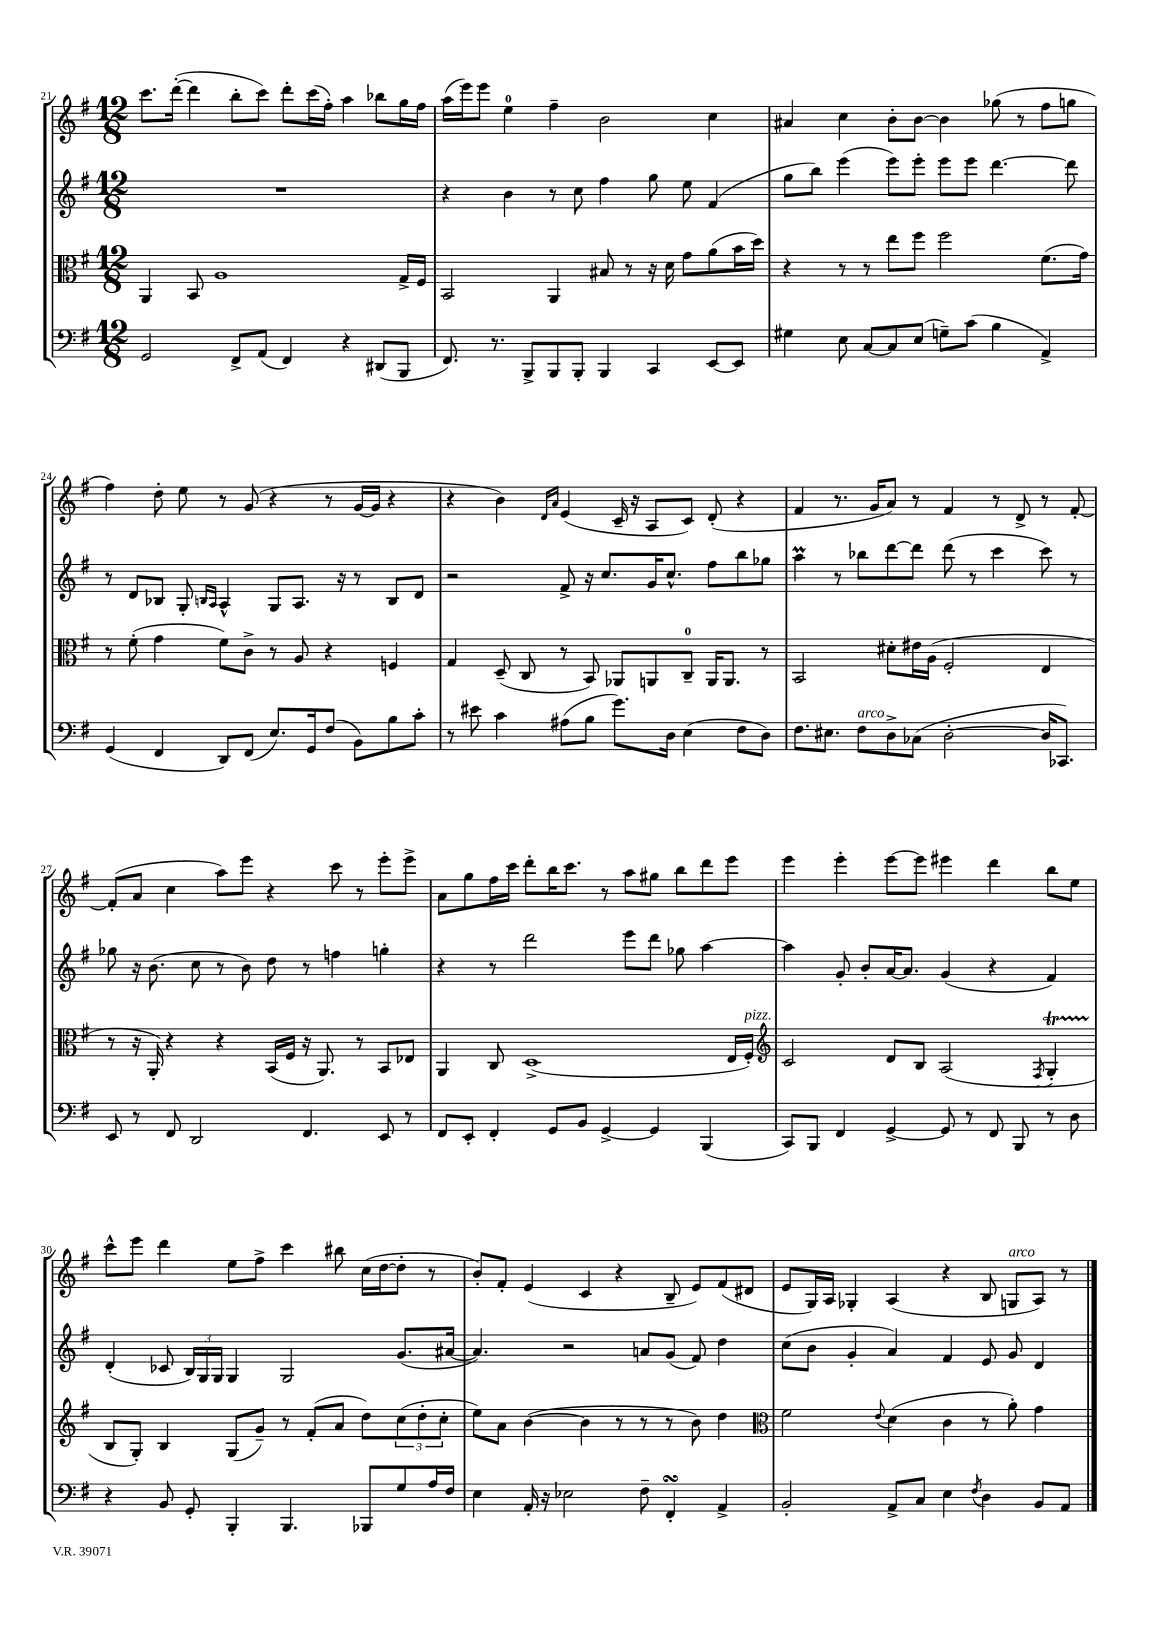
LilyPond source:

<<
\new StaffGroup <<
\new Staff = "s0" {
    \clef treble \key g \major \numericTimeSignature \time 12/8
    c'''8. d'''16~-.( d'''4 b''8-. c'''8) d'''8-. c'''16( fis''16-.) a''4 bes''8 g''16 fis''16 |
    a''16( e'''16) e'''8 e''4-0 fis''4-- b'2 c''4 |
    ais'4 c''4 b'8-. b'8~ b'4 ges''8( r8 fis''8 g''8 |
    fis''4) d''8-. e''8 r8 g'8( r4 r8 g'16~ g'16 r4 |
    r4 b'4) \grace { d'16 a'16 } e'4( c'16-- r16 a8 c'8) d'8-.( r4 |
    fis'4 r8. g'16 a'8) r8 fis'4 r8 d'8-> r8 fis'8~-. |
    fis'8-.( a'8 c''4 a''8) e'''8 r4 c'''8 r8 e'''8-. e'''8-> |
    a'8 g''8 fis''16 c'''16 d'''8-. b''16 c'''8. r8 a''8 gis''8 b''8 d'''8 e'''8 |
    e'''4 e'''4-. e'''8~ e'''8 eis'''4 d'''4 b''8 e''8 |
    c'''8-^ e'''8 d'''4 e''8 fis''8-> c'''4 bis''8 c''16( d''16~ d''8-. r8 |
    b'8-.) fis'8-. e'4( c'4 r4 b8-- e'8) fis'8( dis'8 |
    e'8 g16) a16 ges4-. a4( r4 b8 g8^\markup { \italic "arco" } a8) r8 \bar "|." |
}
\new Staff = "s1" {
    \clef treble \key g \major \numericTimeSignature \time 12/8
    R1. |
    r4 b'4 r8 c''8 fis''4 g''8 e''8 fis'4( |
    g''8 b''8) e'''4( e'''8) e'''8-. e'''8 e'''8 d'''4.~ d'''8 |
    r8 d'8 bes8 g8-. \grace { b16 a16 } a4-^ g8 a8. r16 r8 b8 d'8 |
    r2 fis'8-> r16 c''8. g'16 c''8.-^ fis''8 b''8 ges''8 |
    a''4\prall r8 bes''8 d'''8~ d'''8 d'''8( r8 c'''4 c'''8) r8 |
    ges''8 r16 b'8.( c''8 r8 b'8) d''8 r8 f''4 g''4-. |
    r4 r8 d'''2 e'''8 d'''8 ges''8 a''4~ |
    a''4 g'8-. b'8-. a'16~ a'8. g'4( r4 fis'4) |
    d'4-.( ces'8 \tuplet 3/2 { b16) g16 g16 } g4 g2 g'8.( ais'16~ |
    ais'4.) r2 a'8 g'8( fis'8) d''4 |
    c''8( b'8 g'4-. a'4) fis'4 e'8 g'8 d'4 \bar "|." |
}
\new Staff = "s2" {
    \clef alto \key g \major \numericTimeSignature \time 12/8
    a,4 b,8 a1 g16-> fis16 |
    b,2 a,4 bis8 r8 r16 d'16 g'8 a'8( b'16 d''16) |
    r4 r8 r8 e''8 fis''8 fis''2 fis'8.( g'16) |
    r8 fis'8-.( g'4 fis'8) c'8-> r8 a8 r4 f4 |
    g4 d8--( c8 r8 b,8) aes,8 a,8 c8-0-- a,16 a,8. r8 |
    b,2 dis'8-. eis'16 a16( fis2-. e4 |
    r8 r16 a,16-.) r4 r4 b,16( fis16 r16 a,8.) r8 b,8 ees8 |
    a,4 c8 d1->( e16 fis16-.^\markup { \italic "pizz." }) |
    \clef treble c'2 d'8 b8 a2( \acciaccatura { fis8 } g4-.\startTrillSpan |
    b8\stopTrillSpan g8-.) b4 g8( g'8--) r8 fis'8-.( a'8 d''8) \tuplet 3/2 { c''8( d''8-. c''8-. } |
    e''8) a'8 b'4~( b'4 r8 r8 r8 b'8) d''4 |
    \clef alto fis'2 \appoggiatura { e'8 } d'4( c'4 r8 a'8-.) g'4 \bar "|." |
}
\new Staff = "s3" {
    \clef bass \key g \major \numericTimeSignature \time 12/8
    g,2 fis,8-> a,8( fis,4) r4 dis,8( b,,8 |
    fis,8.) r8. b,,8-> b,,8 b,,8-. b,,4 c,4 e,8~ e,8 |
    gis4 e8 c8~ c8 e8( g8--) c'8( b4 a,4->) |
    g,4( fis,4 d,8) fis,8( e8.) g,16 fis8( b,8) b8 c'8-. |
    r8 eis'8 c'4 ais8( b8 g'8.) d16 e4( fis8 d8) |
    fis8. eis8. fis8^\markup { \italic "arco" } d8-> ces8( d2~-. d16 ces,8.) |
    e,8 r8 fis,8 d,2 fis,4. e,8 r8 |
    fis,8 e,8-. fis,4-. g,8 b,8 g,4~-> g,4 b,,4( |
    c,8) b,,8 fis,4 g,4~-> g,8 r8 fis,8 b,,8 r8 d8 |
    r4 b,8 g,8-. b,,4-. b,,4. bes,,8 g8 a16 fis16 |
    e4 a,16-. r16 ees2 fis8-- fis,4-.\turn a,4-> |
    b,2-. a,8-> c8 e4 \acciaccatura { fis8 } d4 b,8 a,8 \bar "|." |
}
>>
>>
\layout { \context { \Score currentBarNumber = #21 } }
